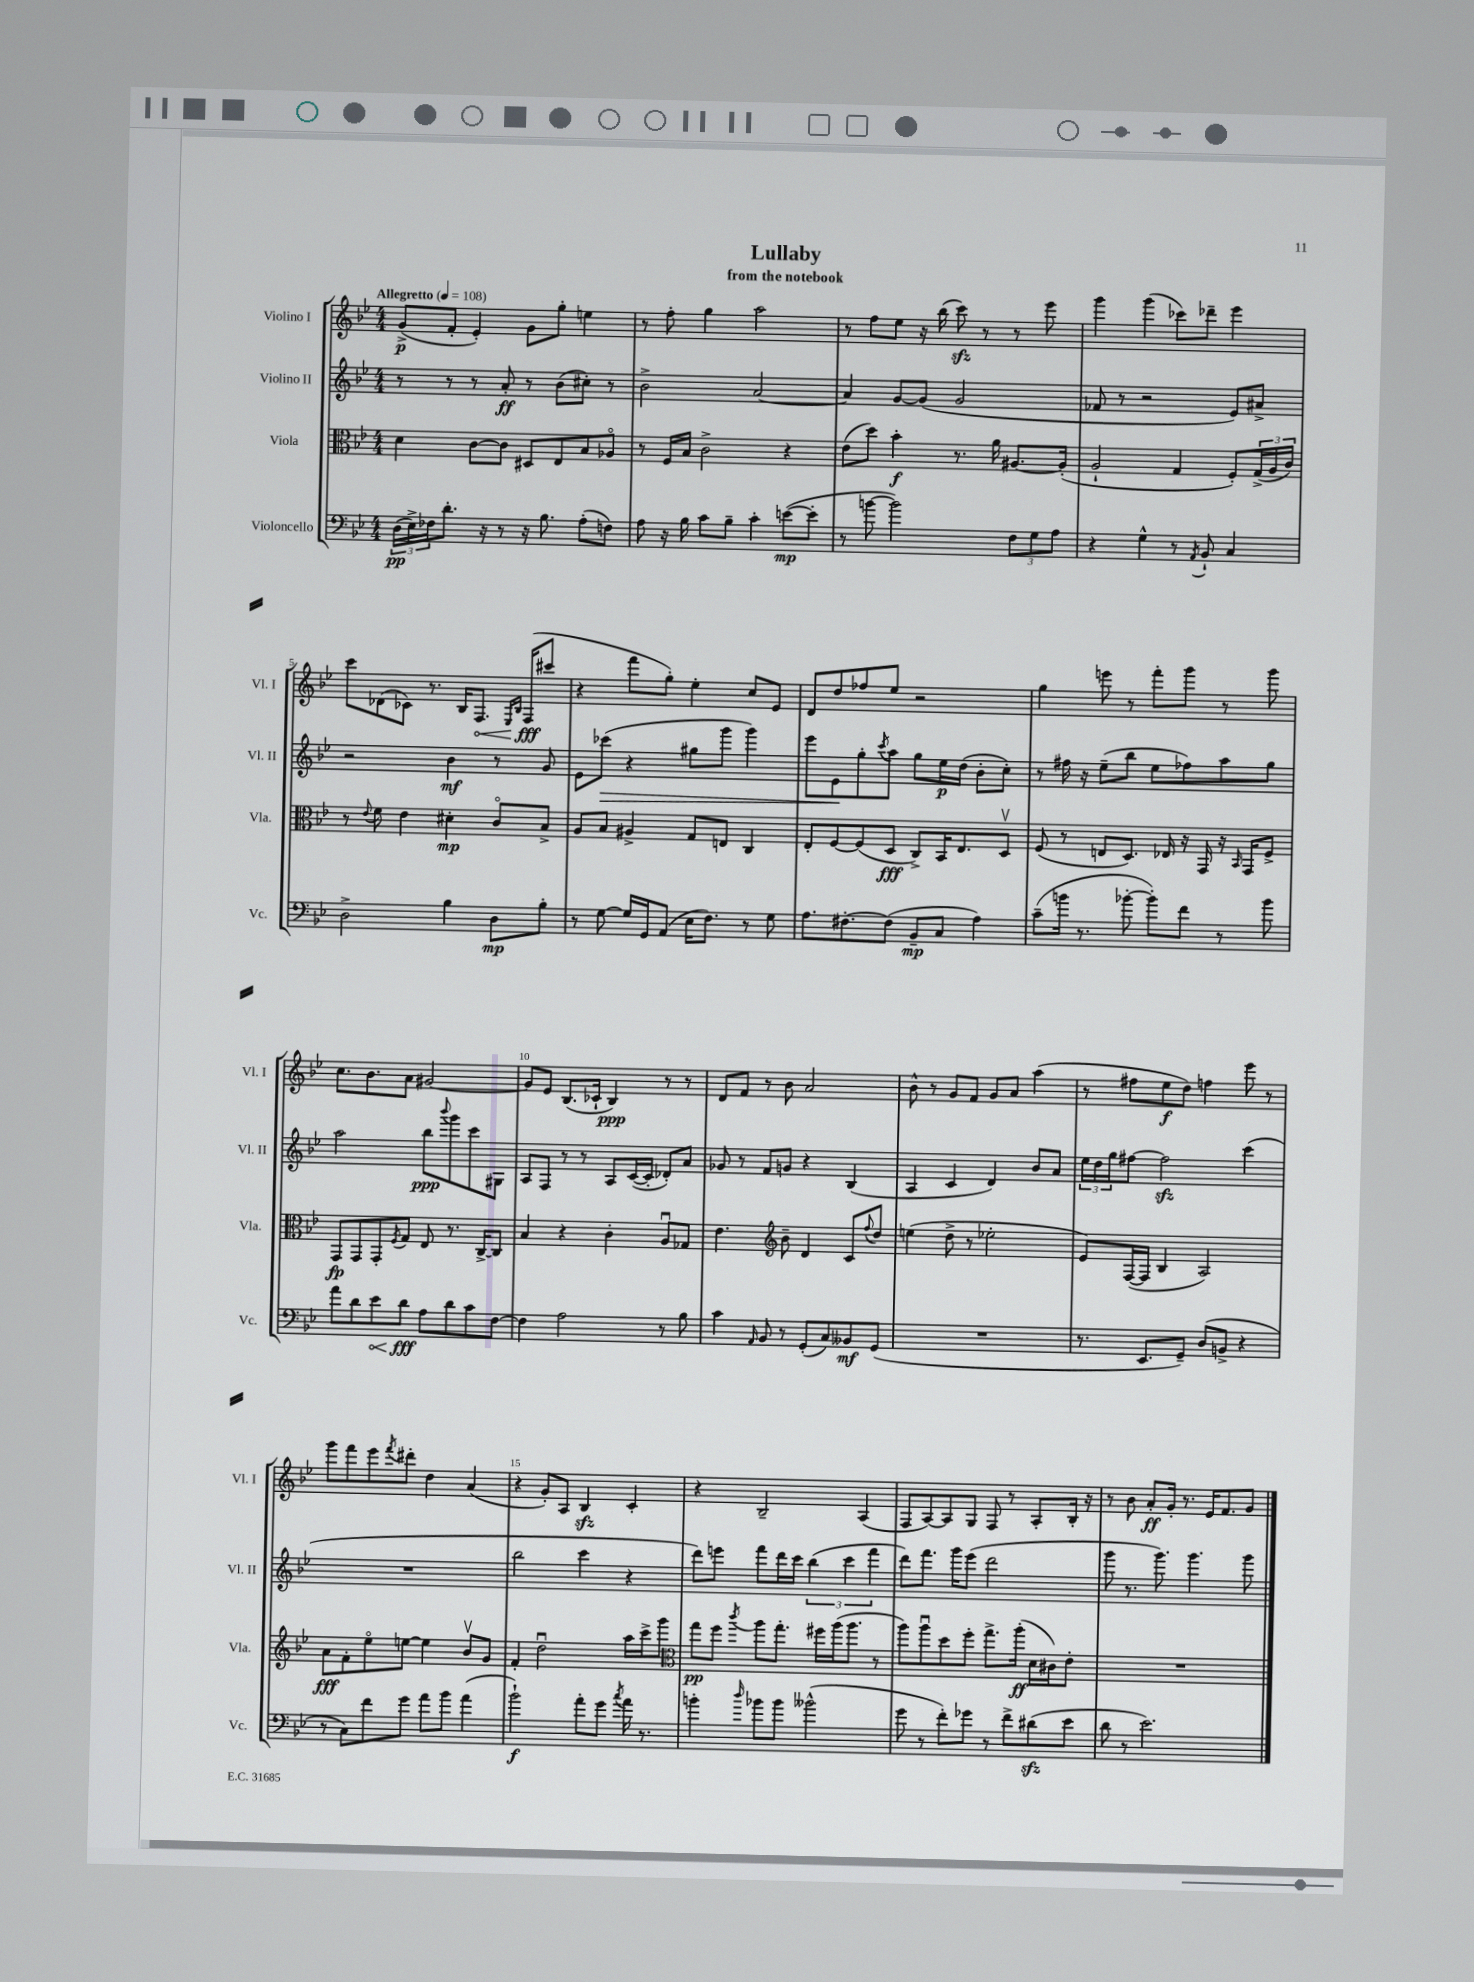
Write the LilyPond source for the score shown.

\header { title = "Lullaby" subtitle = "from the notebook" }
<<
\new StaffGroup <<
\new Staff = "s0" \with { instrumentName = "Violino I" shortInstrumentName = "Vl. I" } {
    \clef treble \key bes \major \numericTimeSignature \time 4/4 \tempo "Allegretto" 4 = 108
    g'8->\p( f'8-. ees'4-.) g'8 g''8-. e''4 |
    r8 f''8-. g''4 a''2 |
    r8 f''8 ees''8 r16 bes''16( c'''8\sfz) r8 r8 ees'''8 |
    g'''4 g'''4( ces'''8) des'''8-- ees'''4 |
    c'''8 des'8( ces'8) r8. bes16 \once \override Hairpin.circled-tip = ##t f8.\< \grace { ees16 bes16 } f16\fff\!( cis'''8 |
    r4 f'''8 g''8-.) ees''4-. c''8 ees'8 |
    d'8 d''8 fes''8 ees''8 r2 |
    g''4 e'''8 r8 f'''8-. g'''8 r8 g'''8 |
    c''8. bes'8. a'8 gis'2~ |
    gis'8 ees'8 bes8.( ces'16-! bes4\ppp) r8 r8 |
    d'8 f'8 r8 bes'8 a'2 |
    bes'8-^ r8 g'8 f'8 g'8 a'8 a''4( |
    r8 fis''8 ees''8\f d''8) f''4 ees'''8 r8 |
    g'''8 f'''8 ees'''8 \acciaccatura { f'''8 } dis'''8-. d''4 a'4( |
    r4 g'8-.) a8 bes4\sfz c'4-. |
    r4 bes2-- a4( |
    f8 a8~) a8 g8 f8 r8 a8-. bes16-. r16 |
    r8 bes'8 a'8-.\ff g'16-. r8. ees'16 f'8. g'8 \bar "|." |
}
\new Staff = "s1" \with { instrumentName = "Violino II" shortInstrumentName = "Vl. II" } {
    \clef treble \key bes \major \numericTimeSignature \time 4/4
    r8 r8 r8 a'8-.\ff r8 bes'8( cis''8-.) r8 |
    bes'2-> a'2~ |
    a'4 g'8~ g'8( g'2 |
    fes'8 r8 r2 ees'8) ais'8-> |
    r2 bes'4\mf r8 g'8 |
    ees'8 ces'''8\>( r4 gis''8 g'''8 g'''4) |
    ees'''8 ees'8\! g''8-. \acciaccatura { c'''8 } a''8 g''8 ees''16\p d''16( bes'8-. c''8-.) |
    r8 fis''16 r16 ees''8--( bes''8 ees''8 fes''8) a''8 g''8 |
    a''2 bes''8\ppp \appoggiatura { bes'''8 } g'''8 c'''8 gis8 |
    a8 f8 r8 r8 a8 c'16~( c'16-. des'8-.) a'8 |
    ges'8 r8 f'8 g'8 r4 bes4( |
    a4 c'4 d'4) bes'8 a'8 |
    \tuplet 3/2 { ees''16 d''16 g''16 } fis''8~ fis''2\sfz c'''4( |
    R1 |
    bes''2 c'''4 r4 |
    d'''8) e'''8 f'''8 d'''16 c'''16 \tuplet 3/2 { bes''4( c'''4 f'''4 } |
    d'''8) f'''8. g'''16 ees'''8( d'''2 |
    g'''8 r8. g'''8.) g'''4. g'''8 \bar "|." |
}
\new Staff = "s2" \with { instrumentName = "Viola" shortInstrumentName = "Vla." } {
    \clef alto \key bes \major \numericTimeSignature \time 4/4
    d'4 c'8~ c'8 dis8 ees8 bes8 aes8\flageolet |
    r8 f16 bes16 c'2-> r4 |
    ees'8( d''8) bes'4-.\f r8. a'16 ais8.~ ais16-.( |
    a2-! g4 f8-.) \tuplet 3/2 { g16->( a16 c'16) } |
    r8 \appoggiatura { ees'8 } f'8 ees'4 dis'4-.\mp c'8\flageolet bes8-> |
    a8 bes8 ais4-> g8 e8 c4 |
    ees8-. f8~ f8( d8\fff c8->) bes,16 ees8. d8\upbow |
    f8( r8 e8 d8.) ees16 r16 g,16 r16 \grace { bes,16 } g,16 f8-> |
    g,8\fp g,8 g,8-. \acciaccatura { f8 } g8 ees8 r8. c16~-> c8 |
    bes4 r4 c'4-. a8\downbow ges8 |
    ees'4. \clef treble bes'8-- d'4 c'8 \appoggiatura { f''8 } d''8 |
    e''4( d''8-> r8 ees''2-. |
    ees'8) f16~( f16 bes4 a2) |
    a'8\fff f'8-. ees''8\flageolet e''8~ e''4 bes'8\upbow g'8 |
    f'4-. d''2\downbow a''16 c'''16-> g'''8 |
    \clef alto g''8\pp f''8 \acciaccatura { c'''8 } a''8 g''8.-. fis''16 a''16( a''8. r8 |
    a''8) a''8\downbow d''8 f''8-. g''8.-> a''16-.\ff( d'16 cis'16) ees'8-. |
    R1 \bar "|." |
}
\new Staff = "s3" \with { instrumentName = "Violoncello" shortInstrumentName = "Vc." } {
    \clef bass \key bes \major \numericTimeSignature \time 4/4
    \tuplet 3/2 { d16\pp( ees16->) fes16 } d'8.-. r16 r8 r16 bes8. a8-.( f8) |
    a8 r16 bes16 c'8 bes8-- c'4-. e'8~\mp( e'8-. |
    r8 b'8~ b'2) \tuplet 3/2 { f8 g8 a8 } |
    r4 g4-^ r8 \acciaccatura { a,8 } bes,8-! c4 |
    d2-> bes4 d8\mp bes8-. |
    r8 g8~ g16 g,16 a,8( ees16 f8.) r8 g8 |
    a8. fis8.~-. fis8( bes,8--\mp c8 a4) |
    c'8--( b'16 r8. bes'8~-. bes'8-.) f'8 r8 bes'8 |
    a'8 d'8 \once \override Hairpin.circled-tip = ##t ees'8\< d'8\fff\! a8 d'8 c'8 f8~ |
    f4 a2 r8 bes8 |
    c'4 \grace { a,16 } bes,8 r8 g,8-.( c8) beses,8\mf g,8( |
    R1 |
    r8. ees,8. g,8--) d8( b,8-> r4 |
    r8 c8) f'8 g'8 a'8 bes'8 a'4( |
    bes'2-!\f) a'8-. g'8 \acciaccatura { c''8 } a'16 r8. |
    b'4-. \grace { d''16 } bes'8 bes'8 beses'2-^( |
    g'8 r8 f'8-.) ges'8 r8 f'8-> dis'8\sfz( ees'8 |
    d'8 r8 ees'2.) \bar "|." |
}
>>
>>
\layout { \context { \Score \override BarNumber.break-visibility = ##(#f #t #t) barNumberVisibility = #(every-nth-bar-number-visible 5) } }
